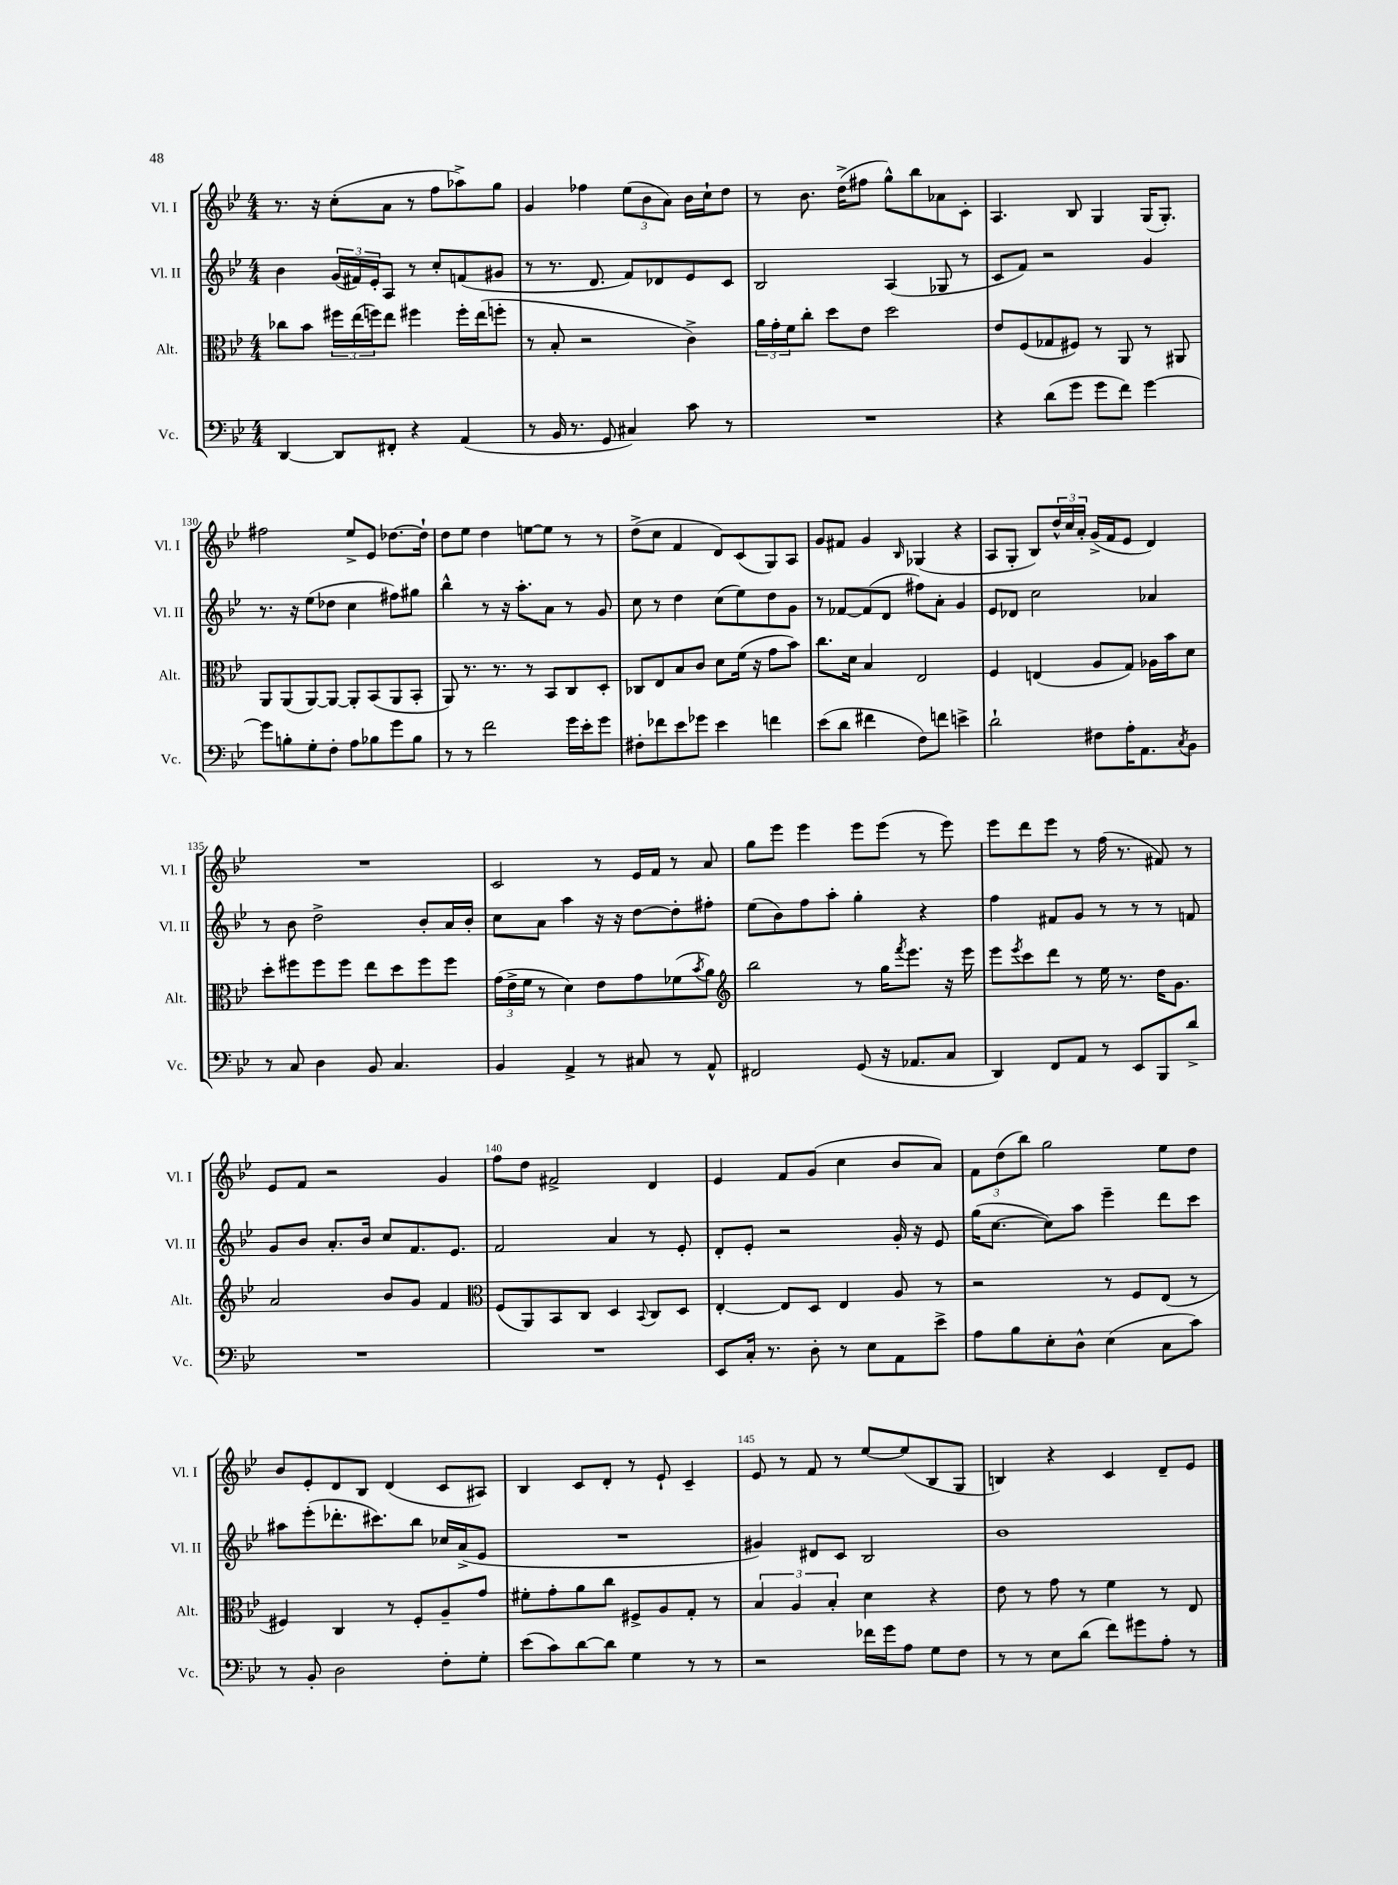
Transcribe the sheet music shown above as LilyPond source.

<<
\new StaffGroup <<
\new Staff = "s0" \with { instrumentName = "Vl. I" shortInstrumentName = "Vl. I" } {
    \clef treble \key bes \major \numericTimeSignature \time 4/4
    r8. r16 c''8-.( a'8 r8 f''8 aes''8->) g''8 |
    g'4 fes''4 \tuplet 3/2 { ees''8( bes'8 a'8) } bes'16 c''16-! d''8 |
    r8 bes'8. d''16->( fis''8 g''8-^) bes''8 aes'8 c'8-. |
    a4. bes8 g4 g16( g8.-.) |
    fis''2 ees''8-> ees'8 des''8.~ des''16-! |
    d''8 ees''8 d''4 e''8~ e''8 r8 r8 |
    d''8->( c''8 f'4 d'8) c'8( g8) a8 |
    g'8 fis'8 g'4 \grace { bes16 } ges4( r4 |
    a8 g8-. bes8) \tuplet 3/2 { d''16-^ c''16 a'16-. } g'16->( f'16 ees'8 d'4) |
    R1 |
    c'2 r8 ees'16 f'16 r8 a'8 |
    g''8 ees'''8 ees'''4 ees'''8 ees'''8( r8 ees'''8) |
    ees'''8 d'''8 ees'''8 r8 f''16( r8. fis'8) r8 |
    ees'8 f'8 r2 g'4 |
    f''8 d''8 fis'2-> d'4 |
    ees'4 f'8 g'8( c''4 bes'8 a'8) |
    \tuplet 3/2 { f'8 d''8( bes''8) } g''2 ees''8 d''8 |
    bes'8 ees'8-. d'8 bes8 d'4( c'8 ais8) |
    bes4 c'8 d'8-. r8 ees'8-! c'4-- |
    ees'8 r8 f'8 r8 ees''8~ ees''8( bes8 g8 |
    b4) r4 c'4 d'8-- ees'8 \bar "|." |
}
\new Staff = "s1" \with { instrumentName = "Vl. II" shortInstrumentName = "Vl. II" } {
    \clef treble \key bes \major \numericTimeSignature \time 4/4
    bes'4 \tuplet 3/2 { g'16( fis'16) ees'16-. } a8 r8 c''8-. f'8( gis'8 |
    r8 r8. d'8. f'8) des'8 ees'8 c'8 |
    bes2 a4( ges8 r8 |
    c'8 f'8) r2 g'4 |
    r8. r16 ees''8( des''8 c''4 fis''8) gis''8 |
    bes''4-^ r8 r16 a''8.-. a'8 r8 g'8 |
    c''8 r8 d''4 c''8( ees''8) d''8 g'8 |
    r8 fes'8~ fes'8( d'8 fis''8) a'8-. g'4 |
    ees'8 des'8 c''2 aes'4 |
    r8 bes'8 d''2-> bes'8-. a'16 bes'16-. |
    c''8 a'8 a''4 r16 r16 d''8~ d''8-. fis''8-. |
    ees''8( bes'8) f''8 a''8-. g''4-. r4 |
    f''4 fis'8 g'8 r8 r8 r8 f'8 |
    g'8 bes'8 a'8.-. bes'16 c''8 f'8. ees'8. |
    f'2 a'4 r8 ees'8-. |
    d'8-. ees'8-. r2 g'16-. r16 ees'8 |
    g''16( c''8.~ c''8) a''8 ees'''4-- d'''8 c'''8 |
    ais''8 ees'''8-.( des'''8.-. cis'''8.) bes''8 ces''16 a'16->( ees'8 |
    R1 |
    gis'4) dis'8 c'8 bes2 |
    bes'1 \bar "|." |
}
\new Staff = "s2" \with { instrumentName = "Alt." shortInstrumentName = "Alt." } {
    \clef alto \key bes \major \numericTimeSignature \time 4/4
    ces''8 bes'8 \tuplet 3/2 { fis''16 ees''16( f''16) } ees''8 fis''4 fis''16-. ees''16( f''8-. |
    r8 bes8-. r2 c'4->) |
    \tuplet 3/2 { a'16 g'16-. f'16 } c''8-. d''8 ees'8 d''2 |
    ees'8 f8( ges8 fis8) r8 a,8 r8 ais,8 |
    a,8 a,8( a,8~) a,8~ a,8-. bes,8( a,8 bes,8-. |
    a,8) r8. r8. r8 bes,8 c8 d8-. |
    ces8 ees8 bes8 c'8 d'8 f'16( r16 g'8 bes'8) |
    c''8. d'16 bes4 ees2 |
    f4 e4( a8 g8) aes16 bes'16 d'8 |
    d''8-. fis''8 fis''8 fis''8 ees''8 d''8 fis''8 fis''8 |
    \tuplet 3/2 { g'16( ees'16-> f'16 } r8 d'4) ees'8 g'8 fes'8( \acciaccatura { bes'8 } a'8) |
    \clef treble bes''2 r8 g''16 \acciaccatura { f'''8 } ees'''8. r16 ees'''16 |
    ees'''8 \acciaccatura { ees'''8 } c'''8 d'''8 r8 ees''16 r8. d''16 g'8. |
    a'2 bes'8 g'8 f'4 |
    \clef alto f8( a,8) bes,8 c8 d4 \appoggiatura { bes,8 } c8 d8 |
    ees4~-. ees8 d8 ees4 a8 r8 |
    r2 r8 f8 ees8( r8 |
    fis4) c4 r8 fis8-. a8-- g'8 |
    fis'8-. g'8-. a'8 c''8 fis8-> a8 g8-. r8 |
    \tuplet 3/2 { bes4 a4 bes4-. } d'4 r4 |
    ees'8 r8 g'8 r8 f'4 r8 ees8 \bar "|." |
}
\new Staff = "s3" \with { instrumentName = "Vc." shortInstrumentName = "Vc." } {
    \clef bass \key bes \major \numericTimeSignature \time 4/4
    d,4~ d,8 fis,8-. r4 a,4( |
    r8 bes,16 r8. g,8 cis4) c'8 r8 |
    R1 |
    r4 d'8( g'8 g'8 f'8) g'4~ |
    g'8 b8-. g8-. f8-. a8 bes8 g'8 bes8 |
    r8 r8 f'2 g'16 ees'16-. g'8 |
    fis8-. fes'8 ees'8 ges'8 ees'4 f'4 |
    ees'8( d'8 fis'4 f8) f'8 e'4-> |
    d'2-! fis8 a16-. a,8. \acciaccatura { c8 } bes,8 |
    r8 c8 d4 bes,8 c4. |
    bes,4 a,4-> r8 cis8 r8 a,8-^ |
    fis,2 g,8( r16 aes,8. c8 |
    d,4) f,8 a,8 r8 ees,8 bes,,8 d'8-> |
    R1 |
    R1 |
    ees,8 c16-. r8. d8-. r8 ees8 a,8 ees'8-> |
    a8 bes8 ees8-. d8-^ ees4( c8 c'8) |
    r8 bes,8-. d2 f8-. g8-. |
    ees'8( c'8) d'8~ d'8 g4 r8 r8 |
    r2 fes'16 g'16 a8 g8 f8 |
    r8 r8 ees8 d'8( f'8) gis'8 a8-. r8 \bar "|." |
}
>>
>>
\layout { \context { \Score currentBarNumber = #126 \override BarNumber.break-visibility = ##(#f #t #t) barNumberVisibility = #(every-nth-bar-number-visible 5) } }
